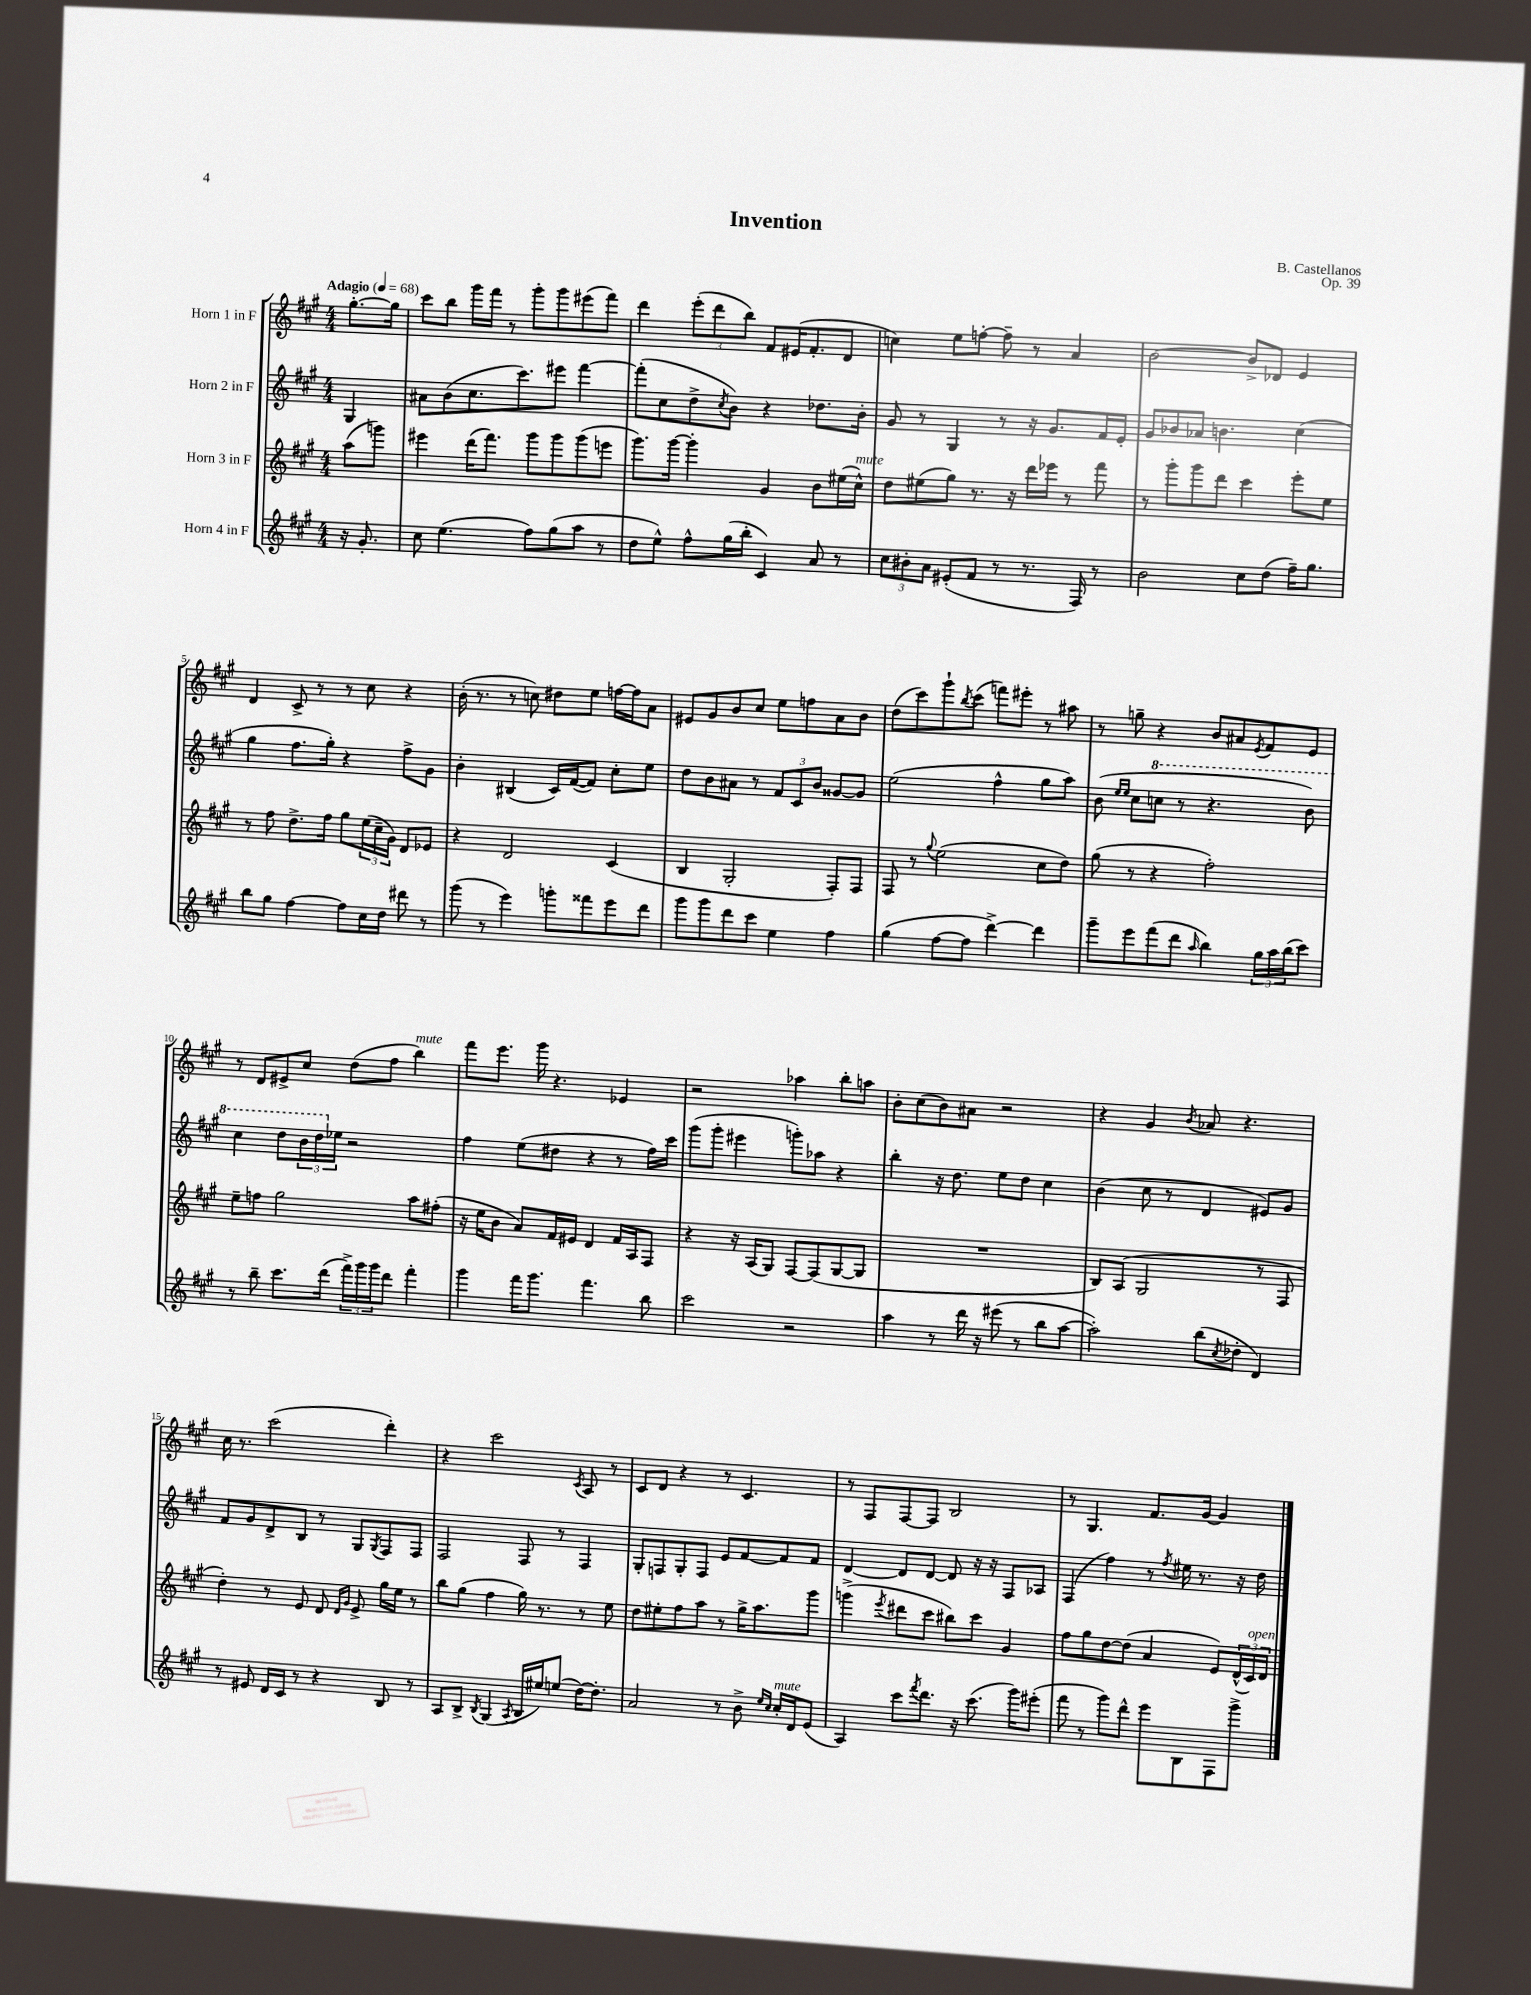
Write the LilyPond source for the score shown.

\header { title = "Invention" composer = "B. Castellanos" opus = "Op. 39" }
<<
\new StaffGroup <<
\new Staff = "s0" \with { instrumentName = "Horn 1 in F" } {
    \clef treble \key a \major \numericTimeSignature \time 4/4 \partial 4 \tempo "Adagio" 4 = 68
    gis''8.~-. gis''16 |
    cis'''8 b''8 gis'''16 fis'''16 r8 gis'''8-. gis'''8 eis'''8( fis'''8) |
    d'''4 \tuplet 3/2 { e'''8-.( d'''8 b''8) } fis'8 eis'16( fis'8.-. d'8 |
    c''4) e''8 f''8~-. f''8-- r8 a'4 |
    b'2~ b'8-> des'8 e'4 |
    d'4 cis'8-> r8 r8 cis''8 r4 |
    b'16-.( r8. r8 c''8) dis''8 e''8 f''16~ f''16 a'8 |
    eis'8 gis'8 b'8 cis''8 e''8 f''8 a'8 b'8 |
    d''8( cis'''8) gis'''8-! \acciaccatura { b''8 } cis'''8( f'''8) eis'''8-. r8 ais''8 |
    r8 g''8-- r4 b'8 ais'8 \acciaccatura { e'8 } fis'8 e'8 |
    r8 d'8 eis'8-> cis''8 d''8( fis''8 b''4^\markup { \italic "mute" }) |
    fis'''8 e'''8. gis'''16 r4. ees'4 |
    r2 aes''4 b''8-. a''8 |
    b'8-. cis''8( b'8) ais'8 r2 |
    r4 gis'4 \acciaccatura { b'8 } aes'8 r4. |
    cis''16 r8. cis'''2( d'''4-.) |
    r4 cis'''2 \acciaccatura { cis'8 } a8 r8 |
    cis'8 d'8 r4 r8 cis'4. |
    r8 fis8 fis8~ fis8 b2 |
    r8 gis4. fis'8. gis'16~ gis'4 \bar "|." |
}
\new Staff = "s1" \with { instrumentName = "Horn 2 in F" } {
    \clef treble \key a \major \numericTimeSignature \time 4/4 \partial 4
    gis4 |
    ais'8 b'8( cis''8. cis'''8.) eis'''8 fis'''4~ |
    fis'''8-.( cis''8 d''8-> \acciaccatura { cis''8 } b'8) r4 des''8. b'16-. |
    gis'8 r8 gis4 r8 r16 gis'8. fis'16 e'16-. |
    gis'8 bes'8 aes'8 b'4. cis''4( |
    gis''4 fis''8. gis''16-.) r4 fis''8-> gis'8 |
    b'4-. bis4( cis'16) fis'16~( fis'8) cis''8-. e''8 |
    d''8 b'8 ais'8 r8 \tuplet 3/2 { fis'8 cis'8 b'8 } gisis'8~ gisis'8 |
    e''2( fis''4-^ gis''8 a''8) |
    b'8( \grace { e''16 e''16 } cis''8 \ottava #1 c'''8 r8 r4. b''8) |
    cis'''4 d'''8 \tuplet 3/2 { b''16 d'''16 \ottava #0 ees''16 } r2 |
    fis''4 e''8( dis''8 r4 r8 fis''16) cis'''16 |
    gis'''8( gis'''8-. eis'''4 g'''8-.) aes''8 r4 |
    b''4-. r16 d''8. e''8 d''8 cis''4 |
    b'4( cis''8 r8 d'4 eis'8) gis'8 |
    fis'8 gis'8 d'8-> b8 r8 gis8 \acciaccatura { gis8 } fis8 fis8 |
    fis2 fis8 r8 fis4 |
    gis8-. f8 gis8-. f8 e'8 fis'8~ fis'8 fis'8 |
    d'4~ d'8 d'8~ d'8 r16 r16 fis8 aes8 |
    fis4( fis''4) r8 \acciaccatura { fis''8 } eis''16 r8. r16 d''16 \bar "|." |
}
\new Staff = "s2" \with { instrumentName = "Horn 3 in F" } {
    \clef treble \key a \major \numericTimeSignature \time 4/4 \partial 4
    a''8( g'''8) |
    eis'''4 d'''16( fis'''8.) gis'''8 gis'''8 gis'''8( e'''8 |
    gis'''8.) gis'''16~ gis'''4-. gis'4 b'8 eis''16( cis''16-^^\markup { \italic "mute" }) |
    d''8 eis''8( gis''8) r8. r16 d'''16 ees'''16 r8 fis'''8 |
    r8 gis'''8-. gis'''8 d'''8 cis'''4 e'''8-. e''8 |
    r8 fis''8 d''8.-> fis''16 gis''8 \tuplet 3/2 { e''16( cis''16-- gis'16) } d'8 ees'8 |
    r4 d'2 cis'4( |
    b4 gis2-. fis8-.) fis8 |
    fis8 r8 \appoggiatura { gis''8 } e''2( cis''8 d''8) |
    gis''8( r8 r4 fis''2-.) |
    e''8-- f''8 gis''2 a''8 fis''8-.( |
    r16 e''16 b'8 a'8) fis'16 eis'16 d'4 fis'16 a16 fis8 |
    r4 r16 a16( gis8) fis8~ fis8( gis8~ gis8 |
    R1 |
    b8) a8( gis2 r8 fis8 |
    d''4-.) r8 e'8 d'8 \grace { d'16 gis'16 } e'8-> gis''16 e''16 r8 |
    b''8 gis''8( fis''4 gis''16) r8. r8 e''8 |
    d''8 eis''8-. fis''8 a''8 r8 gis''16-> a''8. gis'''8 |
    g'''4->( \acciaccatura { e'''8 } dis'''8 cis'''8 bis''8) cis'''8 gis'4 |
    fis''8 gis''8 d''8~ d''8( a'4 e'8) \tuplet 3/2 { d'16-^( cis'16^\markup { \italic "open" }) d'16 } \bar "|." |
}
\new Staff = "s3" \with { instrumentName = "Horn 4 in F" } {
    \clef treble \key a \major \numericTimeSignature \time 4/4 \partial 4
    r16 gis'8.-. |
    cis''8 e''4.( fis''8) gis''8( a''8 r8 |
    d''8 e''8-^) fis''8-^ gis''16( b''16-. cis'4) a'8 r8 |
    \tuplet 3/2 { cis''8 bis'8-. a'8 } eis'8-.( fis'8 r8 r8. fis16) r8 |
    b'2 cis''8 d''8( fis''16--) gis''8. |
    b''8 gis''8 fis''4~ fis''8 cis''16 d''16 dis'''8 r8 |
    gis'''8( r8 e'''4) g'''8-. fisis'''8 e'''8 d'''8 |
    gis'''8 gis'''8 d'''8 cis'''8 e''4 fis''4 |
    gis''4( fis''8~ fis''8 d'''4~->) d'''4 |
    gis'''8-- e'''8 fis'''8( d'''8 \grace { a''16 } b''4) \tuplet 3/2 { gis''16 a''16 b''16( } cis'''8) |
    r8 b''8-- cis'''8. d'''16( \tuplet 3/2 { fis'''16->) gis'''16 gis'''16 } d'''8 fis'''4-. |
    gis'''4 fis'''16 gis'''8. fis'''4. b''8 |
    cis'''2 r2 |
    a''4 r8 d'''16 r16 eis'''8( r8 b''8 a''8~ |
    a''2-.) b''8( \acciaccatura { cis''8 } des''8-. d'4) |
    r8 eis'8 d'16 cis'16 r8 r4 b8 r8 |
    a8 b8-> \acciaccatura { b8 } gis4( \acciaccatura { a8 } b16 eis''16) e''8( d''16~) d''8.-. |
    a'2 r8 b'8-> \grace { e''16 cis''16 } cis''16-.^\markup { \italic "mute" } d'16 e'8( |
    a4) cis'''8 \acciaccatura { fis'''8 } d'''8. r16 cis'''8.( gis'''16) eis'''8-.( |
    fis'''8 r8 gis'''8) d'''8-^ e'''8 b8 fis8 gis'''8-> \bar "|." |
}
>>
>>
